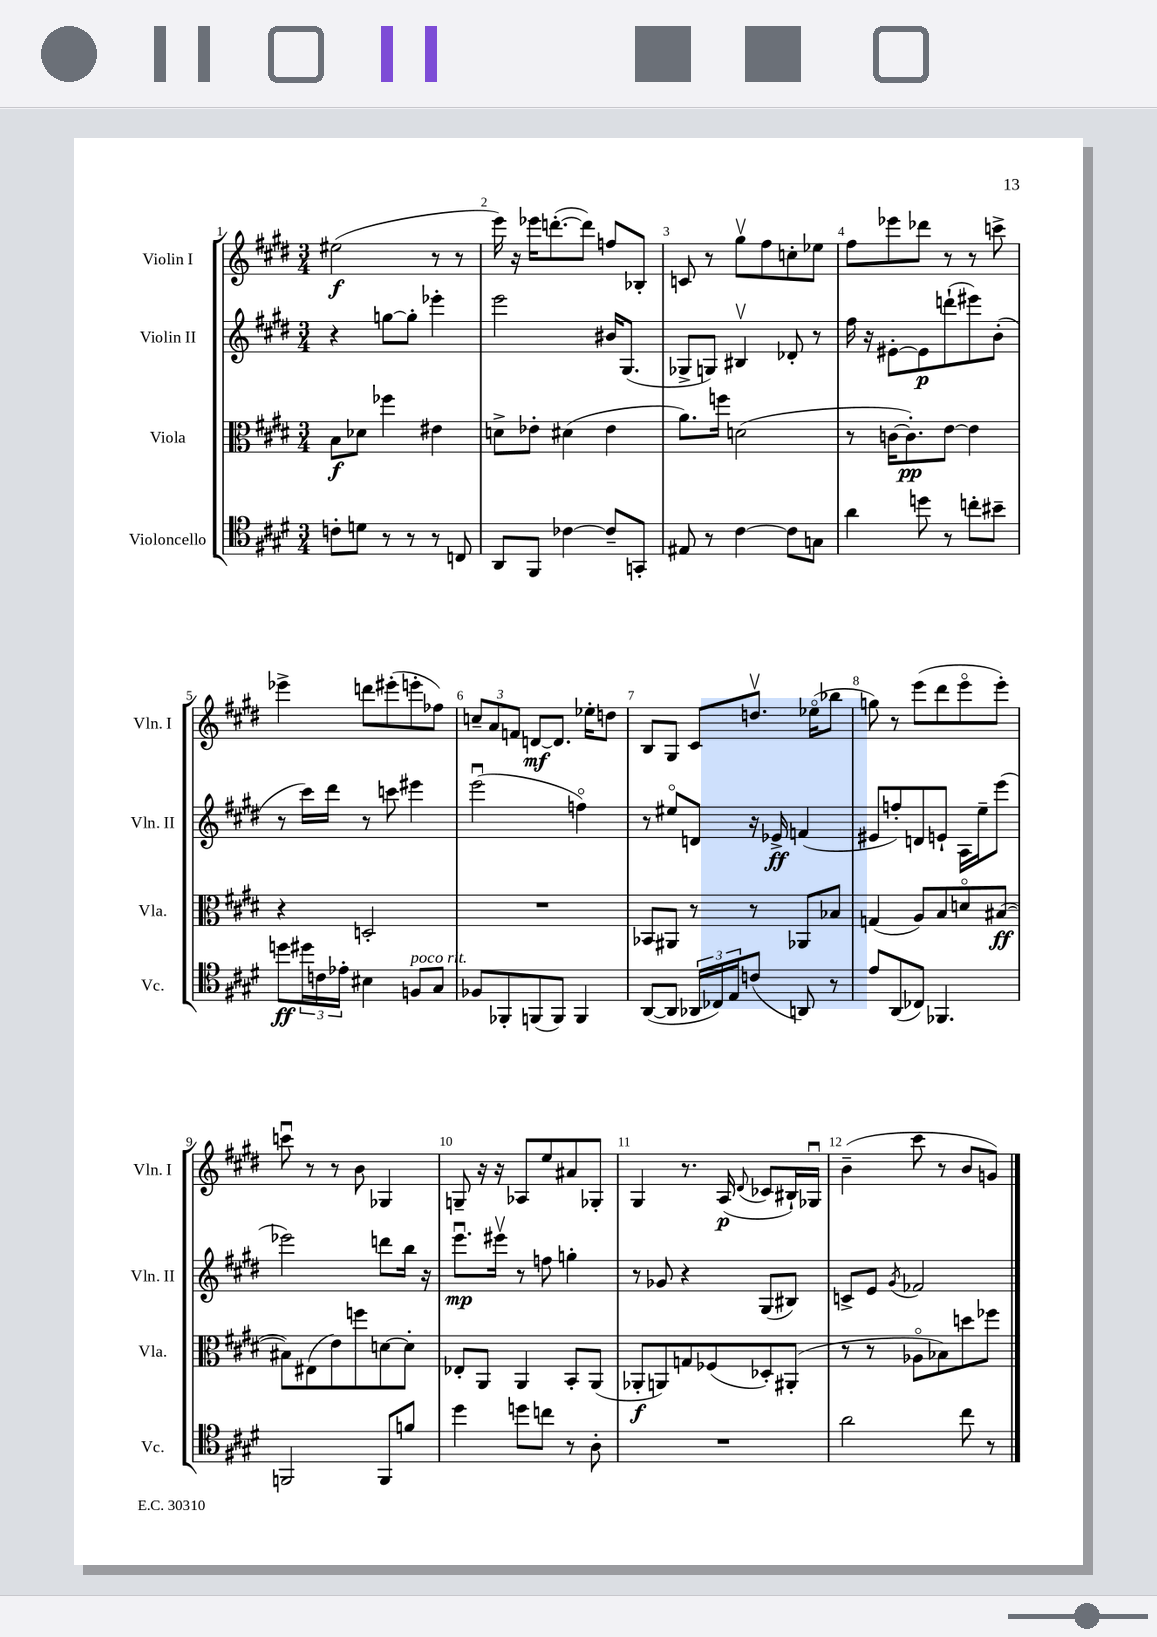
<<
\new StaffGroup <<
\new Staff = "s0" \with { instrumentName = "Violin I" shortInstrumentName = "Vln. I" } {
    \clef treble \key e \major \numericTimeSignature \time 3/4
    eis''2\f( r8 r8 |
    e'''16) r16 ees'''16 d'''8.~-.( d'''8) f''8 bes8-. |
    c'8 r8 gis''8\upbow fis''8 c''8-. ees''8 |
    fis''8 ees'''8 des'''8 r8 r8 c'''8-> |
    ees'''4-> d'''8 eis'''8-.( e'''8-. fes''8) |
    \tuplet 3/2 { c''8-- a'8 f'8 } d'8~\mf d'8. ees''16-. d''8 |
    b8 gis8 cis'8 d''8.\upbow ees''16\flageolet( bes''8 |
    g''8) r8 e'''8( dis'''8 e'''8\flageolet e'''8-.) |
    c'''8\downbow r8 r8 b'8 ges4 |
    g8-- r16 r16 aes8 e''8 ais'8 ges8-. |
    gis4 r8. a16\p( \appoggiatura { dis'8 } ces'8 bis16-!) ges16\downbow |
    b'4--( cis'''8 r8 b'8 g'8) \bar "|." |
}
\new Staff = "s1" \with { instrumentName = "Violin II" shortInstrumentName = "Vln. II" } {
    \clef treble \key e \major \numericTimeSignature \time 3/4
    r4 g''8~ g''8-. ees'''4-. |
    e'''2 bis'16 gis8.( |
    ges8-> g8) bis4\upbow des'8-. r8 |
    fis''16 r16 eis'8~-. eis'8\p d'''8-!( eis'''8) b'8-.( |
    r8 cis'''16) dis'''16 r8 c'''8 eis'''4 |
    e'''2\downbow( f''4\flageolet) |
    r8 eis''8\flageolet d'8 r16 ees'16->\ff f'4( |
    eis'8 f''8-.) d'8 e'8-! a16 e''16-- e'''8( |
    ees'''2) d'''8 b''16 r16 |
    e'''8.\downbow\mp eis'''16\upbow r8 f''8 g''4-. |
    r8 ges'8 r4 gis8( bis8) |
    c'8-> e'8 \acciaccatura { gis'8 } fes'2 \bar "|." |
}
\new Staff = "s2" \with { instrumentName = "Viola" shortInstrumentName = "Vla." } {
    \clef alto \key e \major \numericTimeSignature \time 3/4
    b8\f des'8 fes''4 eis'4 |
    d'8-> ees'8-. dis'4( ees'4 |
    a'8.) f''16 d'2( |
    r8 c'16~ c'8.-.\pp) e'8~ e'4 |
    r4 d2-. |
    R2. |
    bes,8 ais,8 r8 r8 aes,8 bes8 |
    g4( a8) b8 d'8\flageolet bis8~\ff( |
    bis8) eis8( e'8) f''8 d'8~ d'8-. |
    ees8-. a,8 a,4 b,8-. a,8( |
    aes,8-.\f a,8) g8 fes8( des8-.) ais,8-.( |
    r8 r8 aes8\flageolet bes8) d''8 fes''8 \bar "|." |
}
\new Staff = "s3" \with { instrumentName = "Violoncello" shortInstrumentName = "Vc." } {
    \clef tenor \key e \major \numericTimeSignature \time 3/4
    c'8-. d'8 r8 r8 r8 c8 |
    a,8 fis,8 ces'4~ ces'8-- g,8-. |
    eis8 r8 cis'4~ cis'8 g8 |
    a'4 d''8 r8 c''8-. bis'8-- |
    d''8\ff \tuplet 3/2 { dis''16 c'16 ees'16-. } bis4 f8^\markup { \italic "poco rit." } gis8 |
    fes8 fes,8-. f,8( f,8) f,4 |
    a,8~( a,8 \tuplet 3/2 { aes,16 ces16) e16 } c'8( a,8) r8 |
    e'8 a,8( ces8) fes,4. |
    f,2 f,8 f'8 |
    dis''4 d''8 c''8 r8 a8-. |
    R2. |
    a'2 cis''8 r8 \bar "|." |
}
>>
>>
\layout { \context { \Score \override BarNumber.break-visibility = ##(#f #t #t) barNumberVisibility = #all-bar-numbers-visible } }
